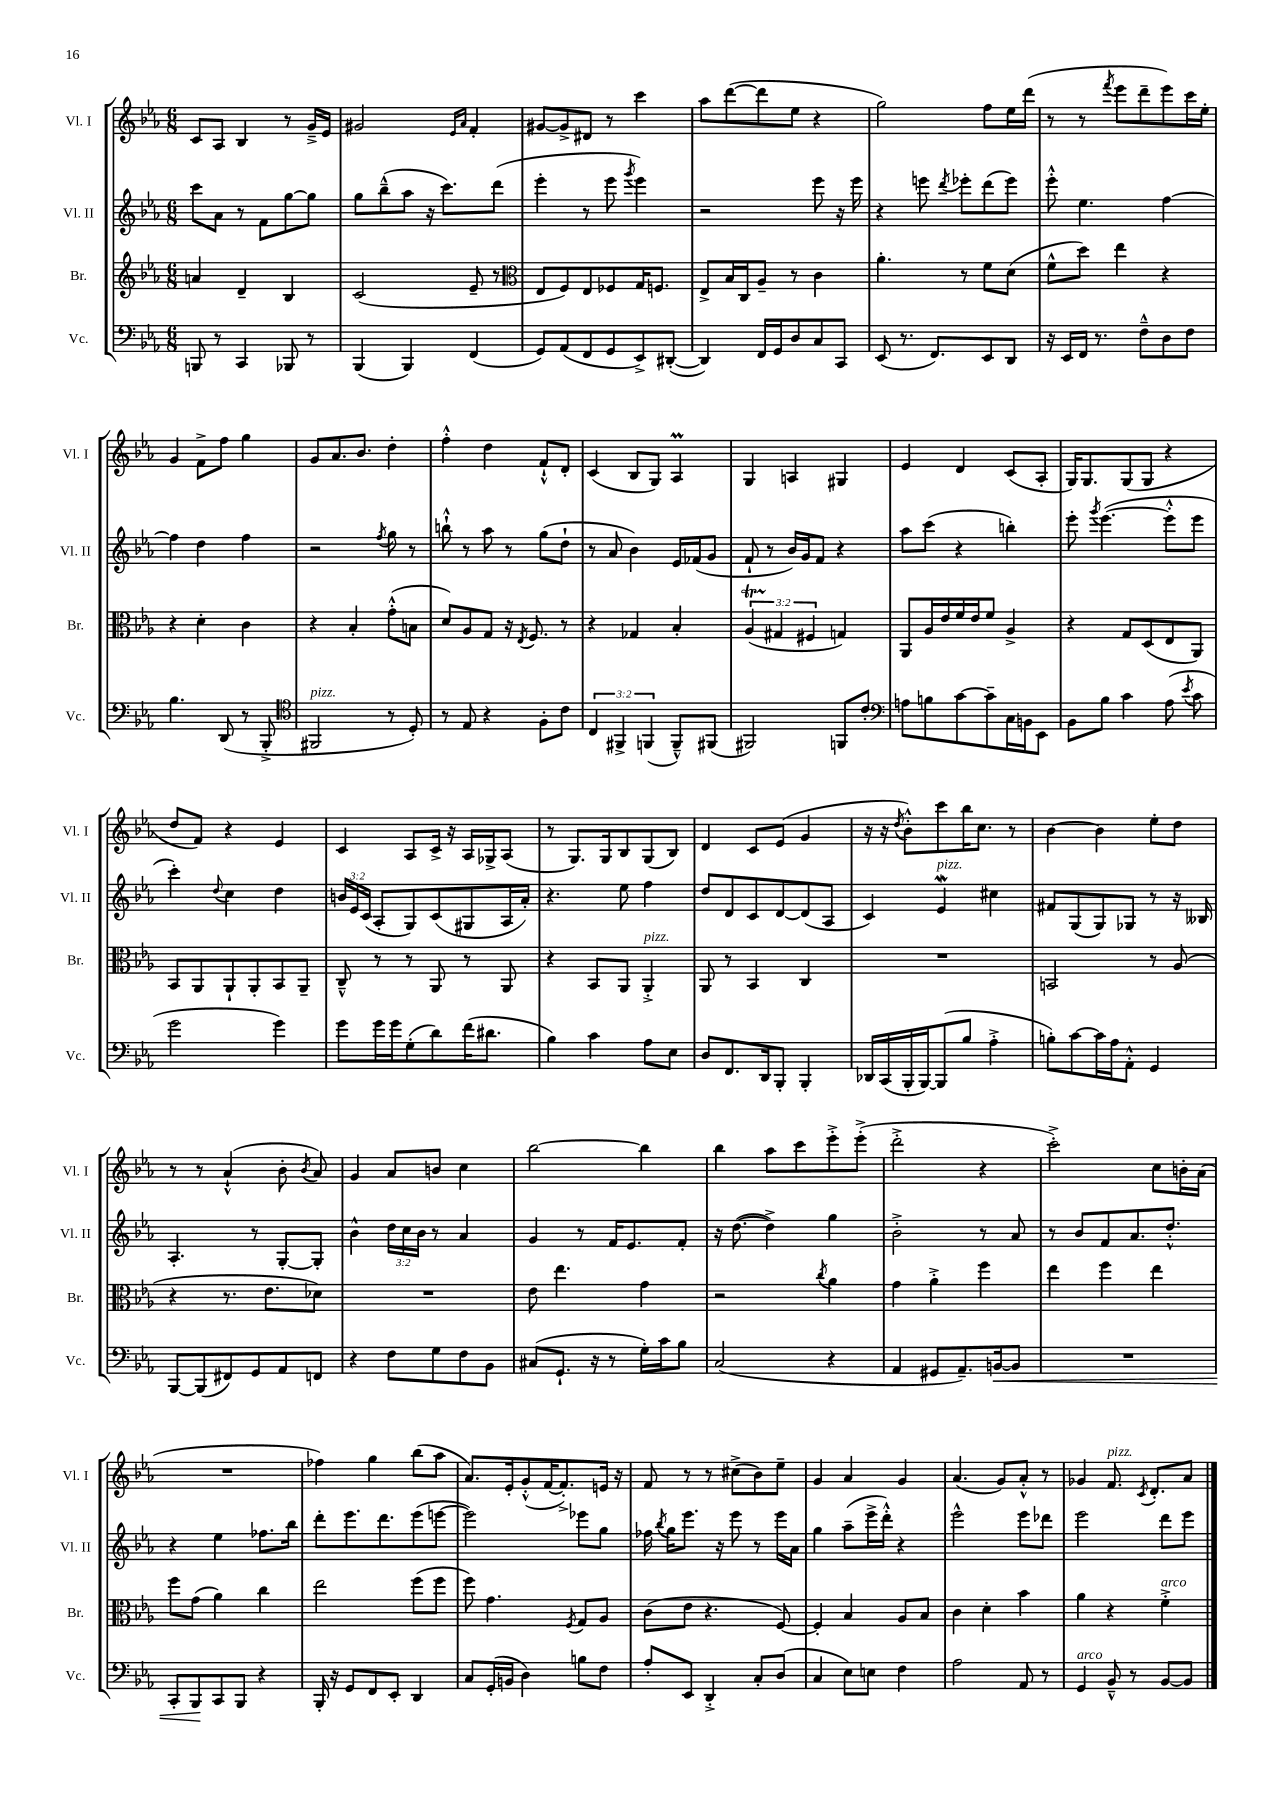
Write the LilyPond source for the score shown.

<<
\new StaffGroup <<
\new Staff = "s0" \with { instrumentName = "Vl. I" shortInstrumentName = "Vl. I" } {
    \clef treble \key ees \major \numericTimeSignature \time 6/8
    \autoBeamOff c'8[ aes8] bes4 r8 g'16[---> ees'16] |
    gis'2 \grace { ees'16[ aes'16] } f'4-. |
    gis'8[~ gis'8-> dis'8] r8 c'''4 |
    aes''8[ d'''8~( d'''8 ees''8] r4 |
    g''2) f''8[ ees''16 d'''16]( |
    r8 r8 \acciaccatura { f'''8 } ees'''8[ d'''8-- ees'''8) c'''16 ees''16]-. |
    g'4 f'8[-> f''8] g''4 |
    g'8[ aes'8. bes'8.] d''4-. |
    f''4-.-^ d''4 f'8[-!-^ d'8]-. |
    c'4( bes8[ g8]) aes4\prall |
    g4 a4 gis4 |
    ees'4 d'4 c'8[( aes8]-. |
    g16[) g8. g8( g8] r4 |
    d''8[ f'8]) r4 ees'4 |
    c'4 aes8[ c'16]-> r16 aes16[ ges16-> aes8]( |
    r8 g8.[) g16 bes8 g8( bes8]) |
    d'4 c'8[ ees'8]( g'4 |
    r16 r16 \acciaccatura { d''8 } bes'8[-.-^) c'''8 bes''16 c''8.] r8 |
    bes'4~ bes'4 ees''8[-. d''8] |
    r8 r8 aes'4-!-^( bes'8-. \acciaccatura { bes'8 } aes'8) |
    g'4 aes'8[ b'8] c''4 |
    bes''2~ bes''4 |
    bes''4 aes''8[ c'''8 ees'''8-.-> ees'''8]-.->( |
    d'''2-.-> r4 |
    c'''2-.->) c''8[ b'16-. aes'16]( |
    R2. |
    fes''4) g''4 bes''8[( aes''8] |
    aes'8.[) ees'16-. g'8-.-^( f'16~ f'8.-.->) e'16] r16 |
    f'8 r8 r8 cis''8[->( bes'8) ees''8]-- |
    g'4 aes'4 g'4 |
    aes'4.( g'8[) aes'8]-.-^ r8 |
    ges'4 f'8.^\markup { \italic "pizz." } \acciaccatura { c'8 } d'8.[-. aes'8] \bar "|." |
}
\new Staff = "s1" \with { instrumentName = "Vl. II" shortInstrumentName = "Vl. II" } {
    \clef treble \key ees \major \numericTimeSignature \time 6/8 \override Staff.TupletNumber.text = #tuplet-number::calc-fraction-text
    \autoBeamOff c'''8[ aes'8] r8 f'8[ g''8~ g''8] |
    g''8[ bes''8---^( aes''8] r16 c'''8.[) d'''8]( |
    ees'''4-. r8 ees'''8 \acciaccatura { g'''8 } ees'''4) |
    r2 ees'''8 r16 ees'''16 |
    r4 e'''8 \acciaccatura { d'''8 } ees'''8[-. d'''8( ees'''8]) |
    ees'''8-.-^ ees''4. f''4~ |
    f''4 d''4 f''4 |
    r2 \acciaccatura { f''8 } g''8 r8 |
    b''8-!-^ r8 aes''8 r8 g''8[( d''8]-! |
    r8 aes'8 bes'4) ees'16[ fes'16( g'8] |
    f'8-! r8 bes'16[) g'16 f'8] r4 |
    aes''8[ c'''8]( r4 b''4-.) |
    ees'''8-. \acciaccatura { g'''8 } ees'''4.~( ees'''8[-.-^ ees'''8] |
    c'''4-.) \appoggiatura { d''8 } c''4 d''4 |
    \tuplet 3/2 { b'16[ ees'16 c'16]( } aes8[-. g8) c'8( gis8 aes16 aes'16]-.) |
    r4. ees''8 f''4 |
    d''8[ d'8 c'8 d'8~ d'8( aes8] |
    c'4) ees'4\mordent^\markup { \italic "pizz." } cis''4 |
    fis'8[ g8( g8) ges8] r8 r16 beses16 |
    aes4.-. r8 g8[~-. g8]-. |
    bes'4-^ \tuplet 3/2 { d''16[ c''16 bes'16] } r8 aes'4 |
    g'4 r8 f'16[ ees'8. f'8]-. |
    r16 d''8.~( d''4->) g''4 |
    bes'2-.-> r8 aes'8 |
    r8 bes'8[ f'8 aes'8. d''8.]-.-^ |
    r4 ees''4 fes''8.[ bes''16] |
    d'''8[-. ees'''8. d'''8. ees'''8( e'''8]~ |
    e'''2) ees'''8[ g''8] |
    fes''16 \acciaccatura { bes''8 } g''16[ ees'''8.] r16 ees'''8 r8 ees'''16[ aes'16] |
    g''4 aes''8[--( ees'''16-> d'''16]-.-^) r4 |
    ees'''2-^ ees'''8[ des'''8] |
    ees'''2 d'''8[ ees'''8] \bar "|." |
}
\new Staff = "s2" \with { instrumentName = "Br." shortInstrumentName = "Br." } {
    \clef treble \key ees \major \numericTimeSignature \time 6/8 \override Staff.TupletNumber.text = #tuplet-number::calc-fraction-text
    \autoBeamOff a'4 d'4-- bes4 |
    c'2( ees'8-- r8 |
    \clef alto ees8[ f8) ees8 fes8 g16 f8.] |
    ees8[-> bes16 c16 aes8]-- r8 c'4 |
    aes'4.-. r8 f'8[ d'8]( |
    f'8[-^ d''8]) ees''4 r4 |
    r4 d'4-. c'4 |
    r4 bes4-. g'8[-.-^( b8] |
    d'8[) aes8 g8] r16 \acciaccatura { ees8 } f8. r8 |
    r4 ges4 bes4-. |
    \tuplet 3/2 { aes4\startTrillSpan( gis4\stopTrillSpan fis4 } g4) |
    aes,8[ aes16 ees'16 f'16 ees'16 f'8] aes4-> |
    r4 g8[ d8( ees8 aes,8]) |
    bes,8[ aes,8 aes,8-! aes,8-. bes,8 aes,8]-- |
    c8---^ r8 r8 aes,8 r8 aes,8 |
    r4 bes,8[ aes,8] aes,4-.->^\markup { \italic "pizz." } |
    aes,8 r8 bes,4 c4 |
    R2. |
    b,2 r8 aes8( |
    r4 r8. ees'8.[ des'8]) |
    R2. |
    ees'8 ees''4. g'4 |
    r2 \acciaccatura { c''8 } aes'4 |
    g'4 aes'4-.-> f''4 |
    ees''4 f''4 ees''4 |
    f''8[ g'8]( aes'4) c''4 |
    ees''2 f''8[( f''8] |
    f''8) g'4. \acciaccatura { f8 } g8[ aes8] |
    c'8[( ees'8] r4. f8~) |
    f4-. bes4 aes8[ bes8] |
    c'4 d'4-. bes'4 |
    aes'4 r4 f'4-.->^\markup { \italic "arco" } \bar "|." |
}
\new Staff = "s3" \with { instrumentName = "Vc." shortInstrumentName = "Vc." } {
    \clef bass \key ees \major \numericTimeSignature \time 6/8 \override Staff.TupletNumber.text = #tuplet-number::calc-fraction-text
    \autoBeamOff b,,8 r8 c,4 bes,,8 r8 |
    bes,,4( bes,,4) f,4( |
    g,8[) aes,8( f,8 g,8 ees,8->) dis,8]~-.( |
    dis,4) f,16[ g,16 d8 c8 c,8] |
    ees,8( r8. f,8.[) ees,8 d,8] |
    r16 ees,16[ f,16] r8. f8[---^ d8 f8] |
    bes4. d,8( r8 bes,,8-.-> |
    \clef tenor fis,2^\markup { \italic "pizz." } r8 d8-.) |
    r8 ees8 r4 f8[-. c'8] |
    \tuplet 3/2 { c4 fis,4-> f,4( } f,8[---^) fis,8]( |
    fis,2) f,8[ c'8]-. |
    \clef bass a8[ b8 c'8~ c'8-- c16 b,16 ees,8] |
    bes,8[ bes8] c'4 aes8( \acciaccatura { ees'8 } c'8 |
    g'2 g'4) |
    g'8[ g'16 g'16 g8-.( d'8) f'16( dis'8.] |
    bes4) c'4 aes8[ ees8] |
    d8[ f,8. d,16 bes,,8]-. bes,,4-. |
    des,16[ c,16( bes,,16-. bes,,16~) bes,,8( bes8] aes4-.-> |
    b8[-.) c'8~ c'16 aes16 aes,8]-.-^ g,4 |
    bes,,8[~ bes,,8( fis,8) g,8 aes,8 f,8] |
    r4 f8[ g8 f8 bes,8] |
    cis8[( g,8.]-! r16 r8 g16[-.) c'16 bes8] |
    c2( r4 |
    aes,4 gis,8[ aes,8.--) b,16~\< b,8] |
    R2. |
    c,8[-. bes,,8\! c,8 bes,,8] r4 |
    bes,,16-. r16 g,8[ f,8 ees,8]-. d,4 |
    c8[ g,16-.( b,16] d4) b8[ f8] |
    aes8[-. ees,8] d,4-.-> c8[-. d8]( |
    c4 ees8[) e8] f4 |
    aes2 aes,8 r8 |
    g,4^\markup { \italic "arco" } bes,8---^ r8 bes,8[~ bes,8] \bar "|." |
}
>>
>>
\layout { \context { \Score \remove "Bar_number_engraver" } }
